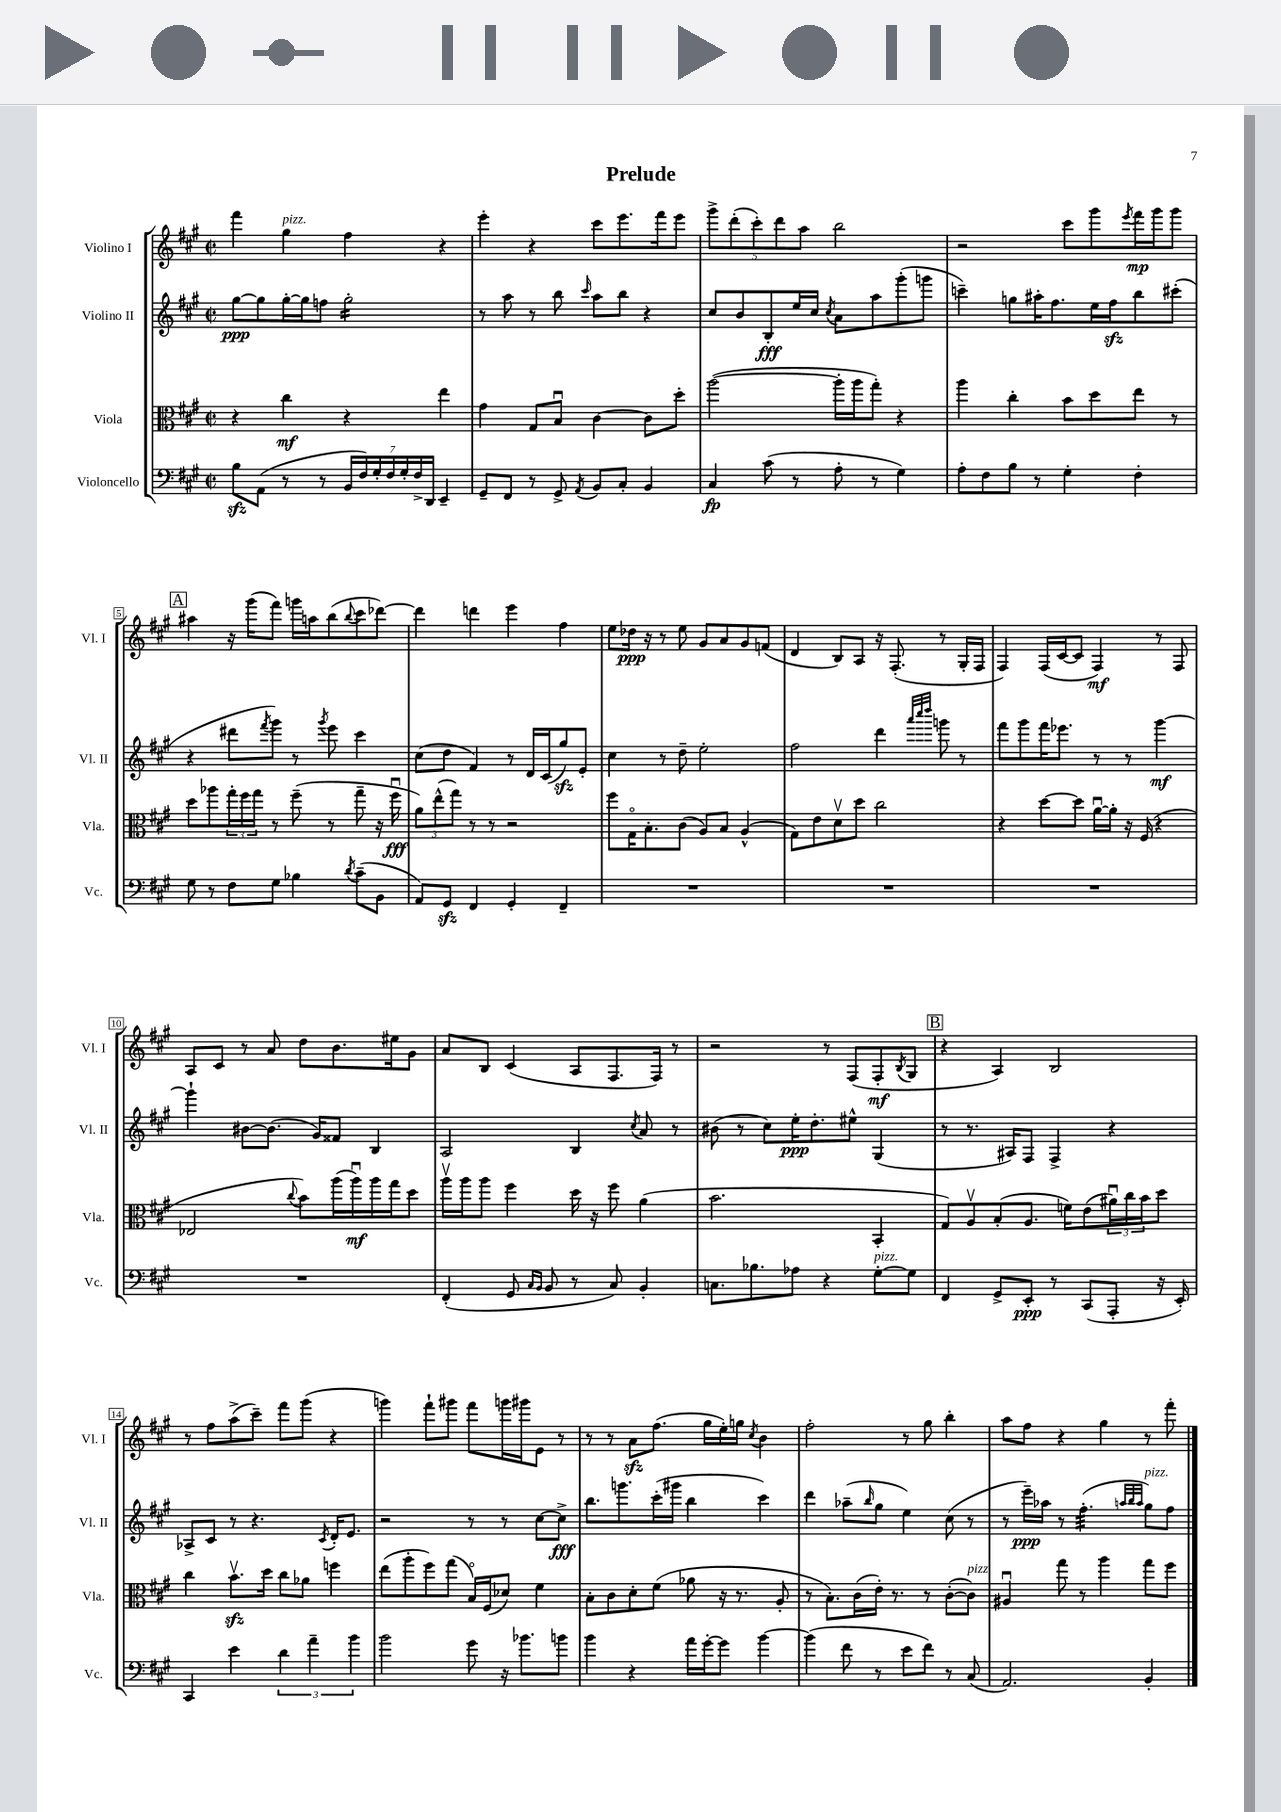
\header { title = "Prelude" }
<<
\new StaffGroup <<
\new Staff = "s0" \with { instrumentName = "Violino I" shortInstrumentName = "Vl. I" } {
    \clef treble \key a \major \defaultTimeSignature \time 2/2
    fis'''4 gis''4^\markup { \italic "pizz." } fis''4 r4 |
    e'''4-. r4 cis'''8 e'''8. fis'''16 e'''8 |
    \tuplet 5/4 { gis'''8-> d'''8-.( cis'''8-.) d'''8 a''8 } b''2 |
    r2 cis'''8 gis'''8 \acciaccatura { e'''8 } fis'''16\mp gis'''16 gis'''8 |
    \mark \markup { \box "A" } ais''4 r16 gis'''16( fis'''8) g'''16 a''16 b''8( \appoggiatura { b''8 } cis'''8 des'''8~) |
    des'''4 d'''4 e'''4 fis''4 |
    e''8 des''16\ppp r16 r8 e''8 gis'8 a'8 gis'8 f'8( |
    d'4 b8) a8 r16 fis8.-.( r8 gis16-. fis16 |
    fis4) fis16( cis'16~ cis'8 fis4\mf) r8 fis8 |
    a8 cis'8 r8 a'8 d''8 b'8. eis''16 gis'8 |
    a'8 b8 cis'4( a8 fis8. fis16) r8 |
    r2 r8 fis8( fis8-.\mf \acciaccatura { b8 } gis8 |
    \mark \markup { \box "B" } r4 a4) b2 |
    r8 fis''8 a''8->( cis'''8--) fis'''8 gis'''8( r4 |
    g'''4) fis'''8-! gis'''8 fis'''8 g'''16 gis'''16 e'8 r8 |
    r8 r8 a'8\sfz fis''8.( gis''16 e''16-.) g''16 \acciaccatura { cis''8 } b'4 |
    fis''2-. r8 gis''8 b''4-. |
    a''8 fis''8 r4 gis''4 r8 fis'''8-. \bar "|." |
}
\new Staff = "s1" \with { instrumentName = "Violino II" shortInstrumentName = "Vl. II" } {
    \clef treble \key a \major \defaultTimeSignature \time 2/2
    gis''8~\ppp gis''8 gis''16~-. gis''16 f''8 gis''2:16-. |
    r8 a''8 r8 b''8 \grace { cis'''16 } a''8 b''8 r4 |
    cis''8 b'8 b8-.\fff e''16 cis''16 \acciaccatura { cis''8 } a'8 a''8 gis'''8-.( g'''8 |
    c'''4--) g''8 ais''16-. fis''8. e''16 fis''16\sfz b''8 cis'''8-.( |
    \mark \markup { \box "A" } r4 dis'''8 \acciaccatura { fis'''8 } gis'''8) r8 \acciaccatura { gis'''8 } e'''8 cis'''4 |
    cis''8( d''8 fis'4) r8 d'16 cis'16( gis''8\sfz) e'8-. |
    cis''4 r8 d''8-- e''2-. |
    fis''2 d'''4 \grace { a'''32 cis''''32 d''''32 } g'''8 r8 |
    fis'''8 gis'''8 fis'''16 ees'''8. r8 r8 gis'''4~\mf |
    gis'''4-! bis'8~ bis'8.( gis'16) fisis'8 b4 |
    a2 b4 \acciaccatura { cis''8 } a'8 r8 |
    bis'8( r8 cis''8) e''16-.\ppp d''8.-. eis''8-^ gis4( |
    \mark \markup { \box "B" } r8 r8. ais16) fis8 fis4-> r4 |
    aes8-> cis'8 r8 r4. \acciaccatura { cis'8 } d'16-. e'8. |
    r2 r8 r8 cis''8~ cis''8->\fff |
    b''8. g'''8. cis'''16-.( gis'''16 b''4 cis'''4) |
    d'''4 aes''8--( \grace { b''16 } gis''8 e''4) cis''8( r8 |
    r8 e'''16--\ppp) aes''16 r8 fis''4.:32-.( \grace { a''32 b''32 a''32 } gis''8^\markup { \italic "pizz." }) fis''8 \bar "|." |
}
\new Staff = "s2" \with { instrumentName = "Viola" shortInstrumentName = "Vla." } {
    \clef alto \key a \major \defaultTimeSignature \time 2/2
    r4 cis''4\mf r4 e''4 |
    gis'4 gis8 b8\downbow cis'4~ cis'8 d''8-. |
    a''2~( a''16-. a''16 gis''8-.) r4 |
    a''4 cis''4-. b'8 d''8 e''8 r8 |
    \mark \markup { \box "A" } d''8 aes''8 \tuplet 3/2 { gis''16-. fis''16 gis''16 } r8 fis''8--( r8 gis''8-- r16 fis''16\downbow\fff |
    \tuplet 3/2 { a'8) e''8-^( gis''8) } r8 r8 r2 |
    fis''8 gis16\flageolet b8.-. cis'8( a8) b8 a4-^( |
    gis8) e'8 d'8\upbow d''8 cis''2 |
    r4 d''8~ d''8 a'16~\downbow a'16-. r16 fis16( r4 |
    ees2 \appoggiatura { cis''8 } b'8) a''16( a''16\downbow\mf) a''16 gis''16 d''8 |
    a''16\upbow a''16 a''8 fis''4 d''16 r16 fis''8 a'4( |
    b'2. b,4-. |
    \mark \markup { \box "B" } gis8) a8\upbow b8-.( a8. f'16) e'8( \tuplet 3/2 { ais'16\downbow) cis''16 b'16 } d''8 |
    cis''4 b'8.\upbow\sfz d''16 cis''8 aes'8 f''4 |
    e''8( a''8-. fis''8) gis''8( b16\flageolet) fis16( des'8) fis'4 |
    b8-. cis'8 d'8-. fis'8( aes'8 r16 r8. a8-. |
    r8 b8.-.) cis'16( e'16-.) r8. r8 cis'8~-.( cis'8^\markup { \italic "pizz." }) |
    ais4\downbow gis''8 r8 a''4 gis''8 fis''8 \bar "|." |
}
\new Staff = "s3" \with { instrumentName = "Violoncello" shortInstrumentName = "Vc." } {
    \clef bass \key a \major \defaultTimeSignature \time 2/2
    b8\sfz a,8( r8 r8 \tuplet 7/4 { b,16 fis16) gis16-. fis16 gis16-. fis16-> d,16 } e,4-- |
    gis,8-- fis,8 r8 gis,8-> \acciaccatura { a,8 } b,8 cis8-. b,4 |
    cis4\fp cis'8( r8 a8-. r8 gis4) |
    a8-. fis8 b8 r8 gis4-. fis4-. |
    \mark \markup { \box "A" } gis8 r8 fis8 gis8 bes4 \acciaccatura { d'8 } cis'8--( b,8 |
    a,8) gis,8\sfz fis,4 gis,4-. fis,4-- |
    R1 |
    R1 |
    R1 |
    R1 |
    fis,4-.( gis,8 \grace { cis16 b,16 } b,8 r8 cis8) b,4-. |
    c8. bes8. aes8 r4 gis8~-.^\markup { \italic "pizz." } gis8 |
    \mark \markup { \box "B" } fis,4 gis,8-> e,8-.\ppp r8 cis,8( a,,8-. r16 e,16-.) |
    cis,4 e'4 \tuplet 3/2 { d'4 a'4-- b'4 } |
    b'2 gis'8 r16 bes'8. b'8 |
    b'4 r4 a'16 gis'16~-. gis'8 b'4~ |
    b'4( fis'8 r8 e'8 fis'8) r8 cis8( |
    a,2.) b,4-. \bar "|." |
}
>>
>>
\layout { \context { \Score \override BarNumber.stencil = #(make-stencil-boxer 0.1 0.3 ly:text-interface::print) } }
